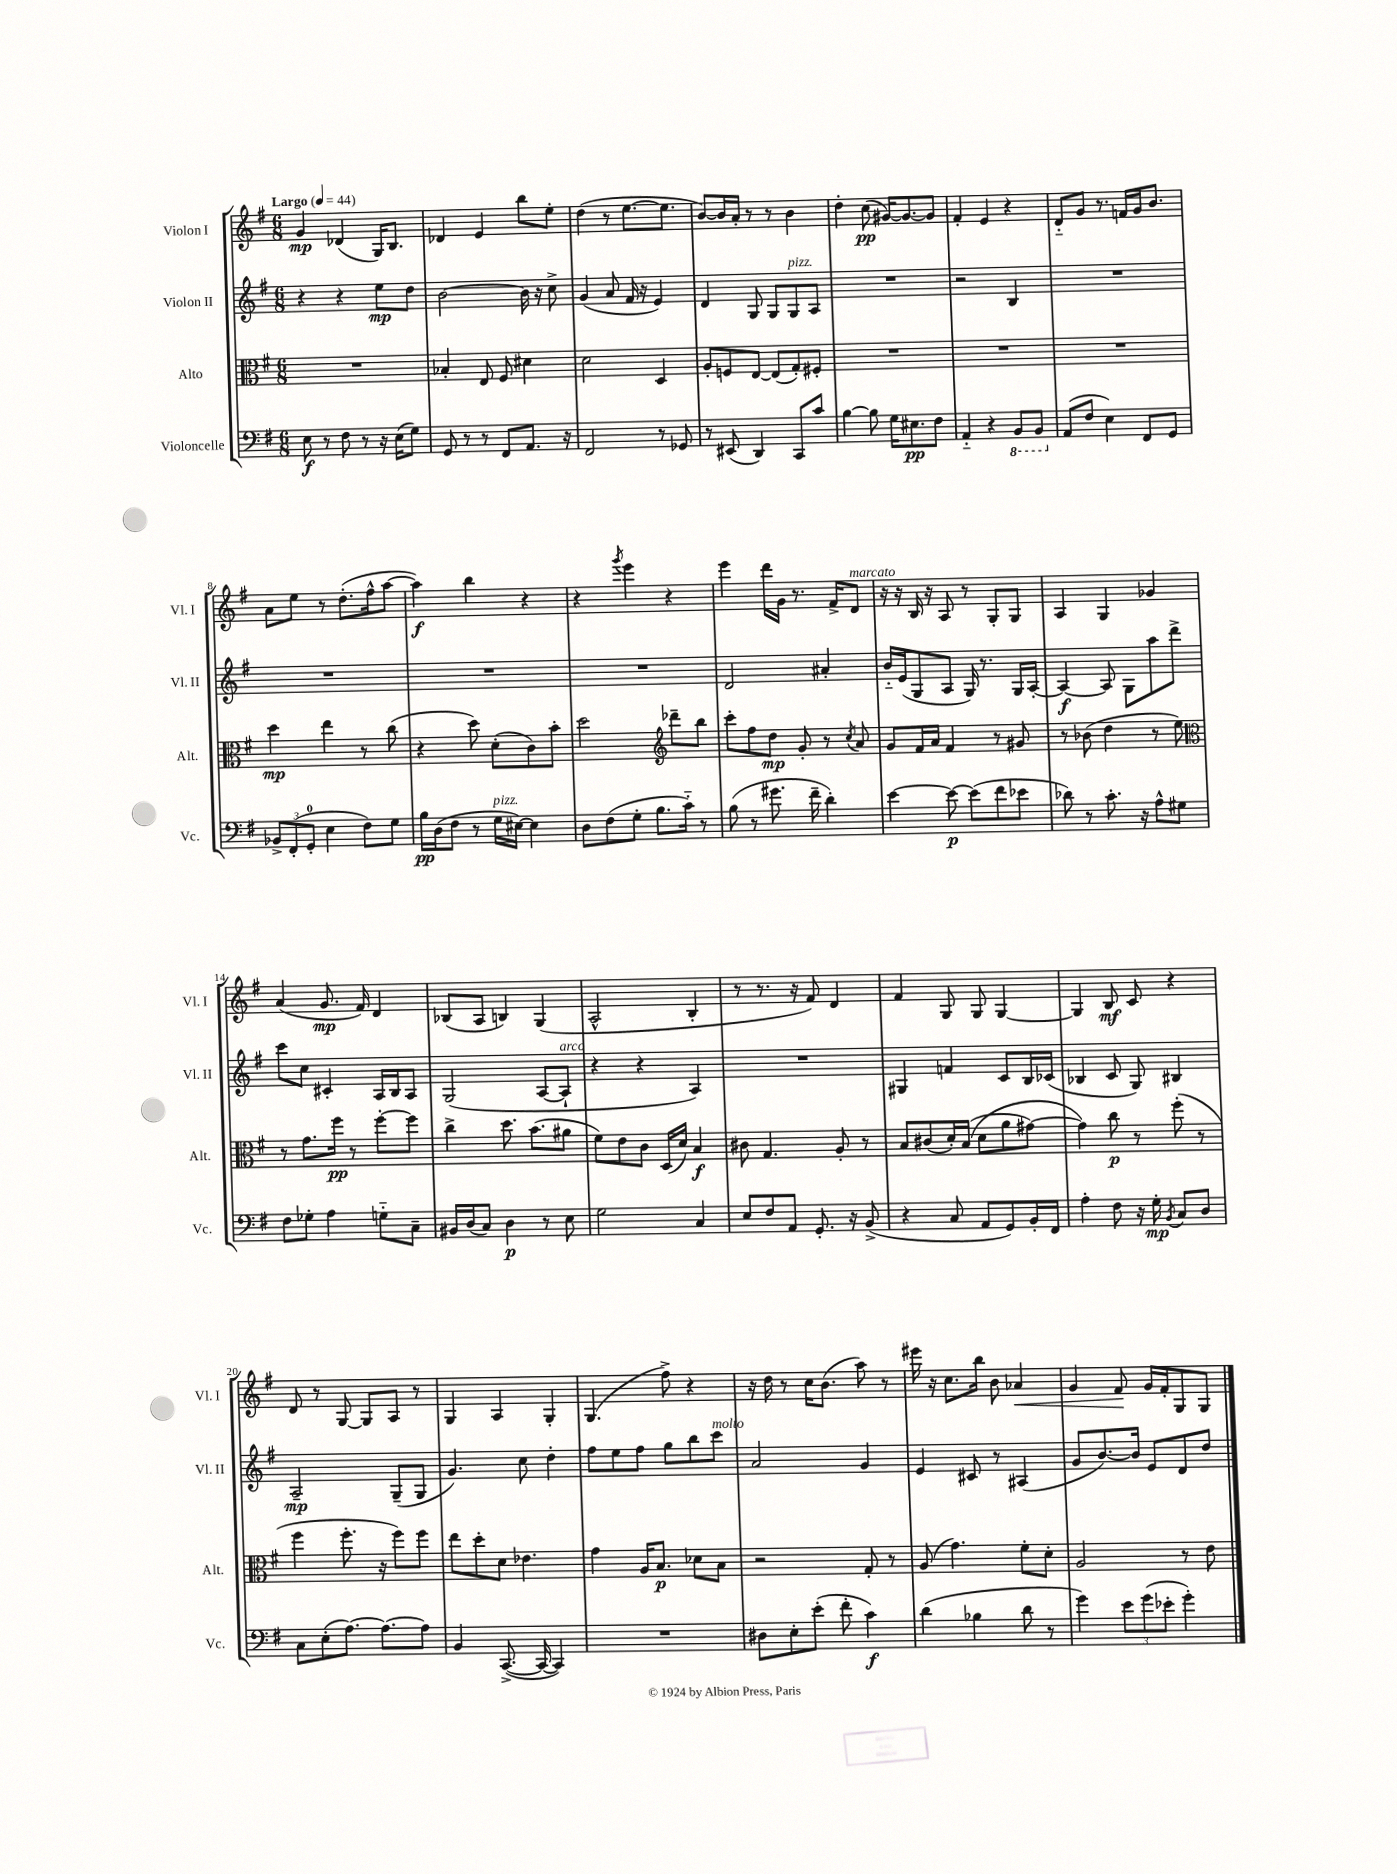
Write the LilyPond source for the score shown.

<<
\new StaffGroup <<
\new Staff = "s0" \with { instrumentName = "Violon I" shortInstrumentName = "Vl. I" } {
    \clef treble \key g \major \numericTimeSignature \time 6/8 \tempo "Largo" 4 = 44
    \autoBeamOff g'4\mp des'4( g16[) b8.] |
    des'4 e'4 b''8[ e''8]-. |
    d''4( r8 e''8.[~ e''8.] |
    b'8[~) b'16 a'16]-. r8 r8 b'4 |
    d''4-. c''8\pp( gis'16[~) gis'8.~ gis'8] |
    fis'4-. e'4 r4 |
    d'8[-_ g'8] r8. f'16[ g'16 b'8.] |
    a'8[ e''8] r8 d''8.[-.( fis''16-^ a''8]~ |
    a''4\f) b''4 r4 |
    r4 \acciaccatura { g'''8 } e'''4 r4 |
    e'''4 d'''16[ g'16] r8. fis'16[-> d'8]^\markup { \italic "marcato" } |
    r16 r16 b16 r16 a8 r8 g8[-. g8] |
    a4 g4 ges'4 |
    a'4( g'8.\mp fis'16) d'4 |
    bes8[( a8] b4) g4( |
    a2-^ b4-. |
    r8 r8. r16 fis'8) d'4 |
    fis'4 g8 g8 g4~ |
    g4 b8\mf c'8 r4 |
    d'8 r8 g8~ g8[ a8] r8 |
    g4 a4 g4-. |
    g4.( fis''8->) r4 |
    r16 d''16 r8 c''16[ b'8.]( a''8) r8 |
    eis'''16 r16 c''8.[ b''16] b'8 aes'4\< |
    g'4 fis'8\! g'16[ fis'16-. g8 g8] \bar "|." |
}
\new Staff = "s1" \with { instrumentName = "Violon II" shortInstrumentName = "Vl. II" } {
    \clef treble \key g \major \numericTimeSignature \time 6/8
    \autoBeamOff r4 r4 e''8[\mp d''8] |
    b'2~ b'16 r16 c''8-> |
    g'4( a'8 fis'16 r16 e'4) |
    d'4 g8 g8[ g8^\markup { \italic "pizz." } a8] |
    R2. |
    r2 b4 |
    R2. |
    R2. |
    R2. |
    R2. |
    d'2 ais'4-. |
    b'16[-_ e'16( g8 a8] g16) r8. g16[ a16]~-. |
    a4~\f a8 g8[ a''8 d'''8]-> |
    c'''8[ c''8] cis'4-. a16[ b16 a8] |
    g2( a8[~ a8]-!^\markup { \italic "arco" } |
    r4 r4 a4) |
    R2. |
    gis4 f'4 c'8[ b16 ces'16]( |
    bes4 c'8 g8) bis4 |
    a2--\mp g8[--( g8] |
    g'4.) c''8 d''4-. |
    fis''8[ e''8 fis''8] g''8[ b''8 c'''8]^\markup { \italic "molto" } |
    a'2 g'4 |
    e'4 cis'8 r8 ais4( |
    g'8[ b'8.~) b'16] e'8[ d'8 d''8] \bar "|." |
}
\new Staff = "s2" \with { instrumentName = "Alto" shortInstrumentName = "Alt." } {
    \clef alto \key g \major \numericTimeSignature \time 6/8
    \autoBeamOff R2. |
    bes4-. e8 fis8 dis'4 |
    d'2 d4 |
    a8[-. f8 e8]~ e8[( g8-.) fis8]-. |
    R2. |
    R2. |
    R2. |
    d''4\mp e''4 r8 c''8( |
    r4 d''8) d'8[-.( c'8) b'8]-. |
    d''2 \clef treble des'''8[-- b''8] |
    c'''8[-. fis''8 d''8]\mp g'8-. r8 \acciaccatura { c''8 } a'8 |
    g'8[ fis'16 a'16] fis'4 r8 gis'8 |
    r8 bes'8( d''4 r8 e''8) |
    \clef alto r8 g'8.[ fis''16]\pp r8 fis''8[~-. fis''8] |
    c''4-> d''8. b'8.[( ais'8] |
    fis'8[) e'8 c'8] d16[( d'16]) b4\f |
    cis'8 g4. a8-. r8 |
    b8[ cis'8( d'16-.) b16](\( d'8[ a'8 gis'8]~) |
    gis'4\) c''8\p r8 fis''8-.( r8 |
    fis''4 fis''8.-. r16 fis''8[) fis''8] |
    e''8[ d''8-. d'8] ees'4. |
    g'4 a16[ b8.]\p des'8[ b8] |
    r2 g8-. r8 |
    a8( g'4.) fis'8[-. d'8]-. |
    a2 r8 e'8 \bar "|." |
}
\new Staff = "s3" \with { instrumentName = "Violoncelle" shortInstrumentName = "Vc." } {
    \clef bass \key g \major \numericTimeSignature \time 6/8
    \autoBeamOff e8\f r8 fis8 r8 r16 e16[( g8]) |
    g,8 r8 r8 fis,8[ a,8.] r16 |
    fis,2 r8 ges,8 |
    r8 eis,8( d,4) c,8[ c'8] |
    b4~ b8 g16[ eis8.\pp fis8] |
    a,4-_ r4 \ottava #-1 b,,8[ b,,8] \ottava #0 |
    a,8[( fis8] e4) fis,8[ g,8] |
    \tuplet 3/2 { bes,8[-> fis,8-.( g,8]-0-. } e4 fis8[) g8] |
    b16[\pp d16( fis8] r8 g16[^\markup { \italic "pizz." } eis16]~) eis4 |
    d8[ fis8( g8]-. b8.[ c'16]-_) r8 |
    b8( r8 gis'8. fis'16-- d'4-.) |
    e'4~ e'8~\p e'8[( fis'8 ees'8] |
    des'8) r8 c'8.-. r16 a8[-^ gis8] |
    fis8[ ges8]-. a4 g8[-_ c8]-- |
    bis,16[ d16( c8]) d4\p r8 e8 |
    g2 c4 |
    e8[ fis8 a,8] g,8.-. r16 b,8->( |
    r4 c8 a,8[ g,8) b,16-. fis,16] |
    a4-. fis8 r16 g16-.\mp \acciaccatura { b,8 } c8[ d8] |
    c8[ e8-.( a8.]~) a8.[~ a8] |
    b,4 c,8.~->( c,16~ c,4) |
    R2. |
    dis8[ e8-. e'8]-.( fis'8-. c'4\f) |
    d'4( bes4 d'8 r8 |
    g'4) \tuplet 3/2 { e'8[ g'8( ees'8]-. } g'4-.) \bar "|." |
}
>>
>>
